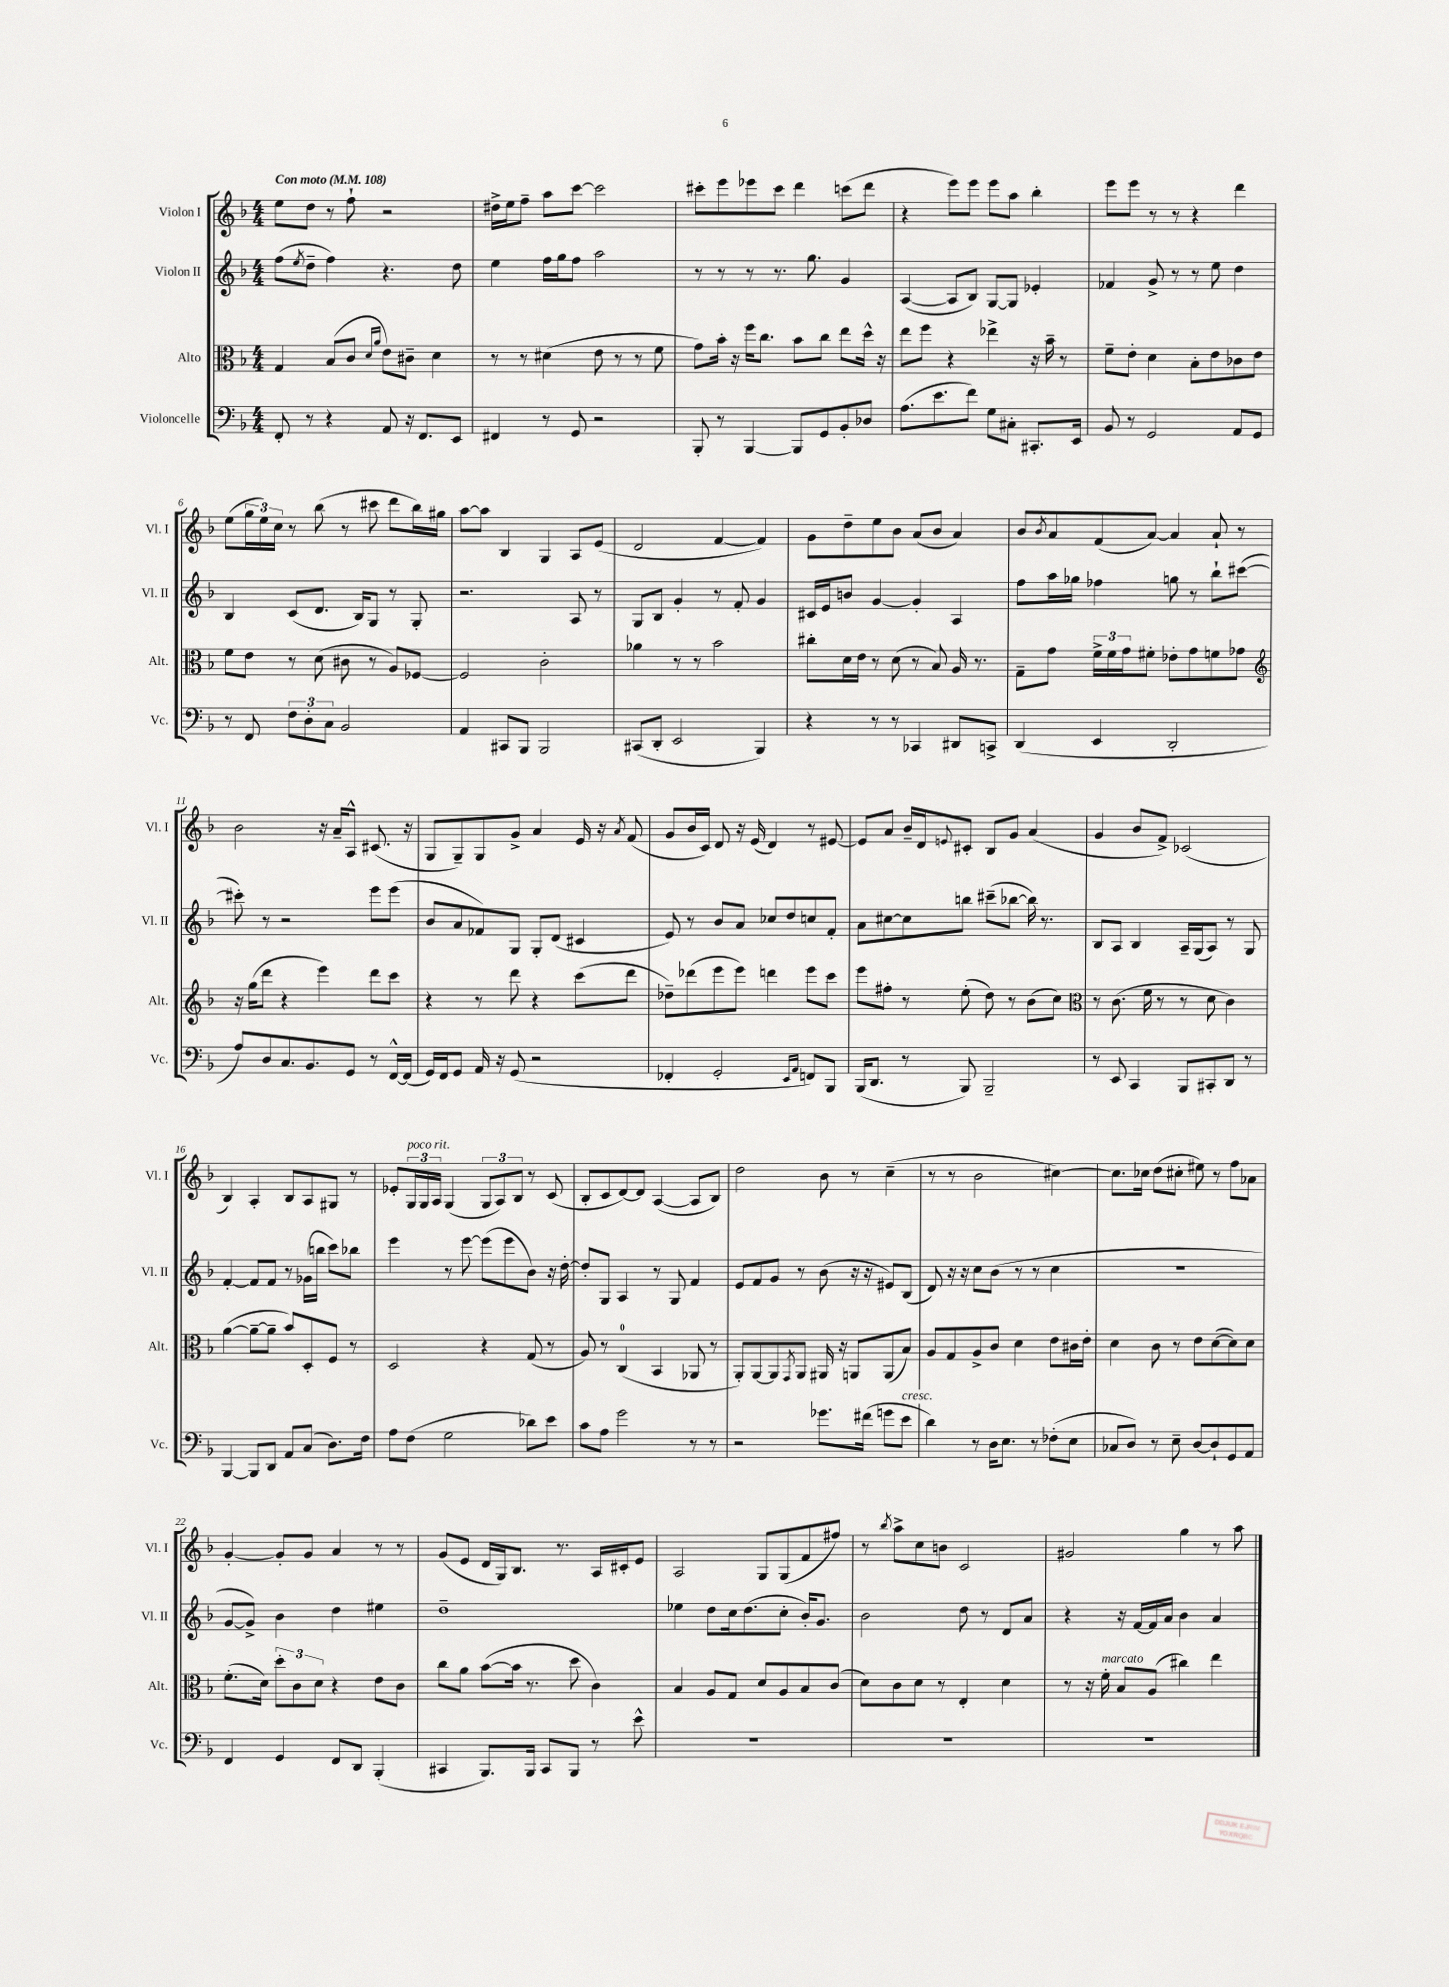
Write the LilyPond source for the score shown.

<<
\new StaffGroup <<
\new Staff = "s0" \with { instrumentName = "Violon I" shortInstrumentName = "Vl. I" } {
    \clef treble \key f \major \numericTimeSignature \time 4/4 \tempo "Con moto" 4 = 108
    e''8 d''8 r8 f''8-! r2 |
    dis''16-> e''16 f''8-- a''8 c'''8~ c'''2 |
    cis'''8-. e'''8 ees'''8 cis'''8 d'''4 c'''8( d'''8 |
    r4 e'''8) e'''8 e'''8 a''8 bes''4-. |
    e'''8 e'''8 r8 r8 r4 d'''4 |
    e''8( \tuplet 3/2 { g''16 e''16) c''16 } r8 bes''8( r8 cis'''8 d'''8 bes''16) gis''16 |
    a''8~ a''8 bes4 g4 a8 e'8( |
    d'2 f'4~ f'4) |
    g'8 d''8-- e''8 bes'8 a'8( bes'8 a'4) |
    bes'8 \acciaccatura { bes'8 } a'8 f'8( a'8~) a'4 a'8-! r8 |
    bes'2 r16 a'16-- a8-^ cis'8.( r16 |
    g8 g8--) g8 g'8-> a'4 e'16 r16 \acciaccatura { a'8 } f'8( |
    g'8 bes'16 c'16) d'8 r16 e'16( d'4) r8 eis'8~ |
    eis'8 a'8 bes'16-- d'16 \appoggiatura { e'8 } cis'8-. bes8 g'8 a'4( |
    g'4 bes'8 f'8->) ces'2( |
    bes4) a4-. bes8 a8 gis8 r8 |
    ees'8-. \tuplet 3/2 { g16^\markup { \italic "poco rit." } g16 a16 } g4( \tuplet 3/2 { g8 a8) bes8 } r8 c'8( |
    bes8-. c'8 d'8~) d'8 a4~( a8 bes8) |
    d''2 bes'8 r8 c''4--( |
    r8 r8 bes'2 cis''4~) |
    cis''8. ces''16 d''8( cis''8-. eis''8) r8 f''8 aes'8 |
    g'4~-. g'8-. g'8 a'4 r8 r8 |
    g'8( e'8 d'16 g16) bes8. r8. a16 cis'16-. e'8 |
    a2 g8 g8( f'8 fis''8) |
    r8 \acciaccatura { bes''8 } a''8-> c''8 b'8 c'2 |
    gis'2 g''4 r8 a''8 \bar "|." |
}
\new Staff = "s1" \with { instrumentName = "Violon II" shortInstrumentName = "Vl. II" } {
    \clef treble \key f \major \numericTimeSignature \time 4/4
    f''8( \acciaccatura { e''8 } d''8-- f''4) r4. d''8 |
    e''4 f''16 g''16 f''8 a''2 |
    r8 r8 r8 r8. g''8. g'4 |
    a4~( a8 bes8) g8~ g8 ees'4-. |
    fes'4 g'8-> r8 r8 e''8 d''4 |
    bes4 c'8( d'8. bes16) g8 r8 g8-. |
    r2. a8 r8 |
    g8 bes8 g'4-. r8 f'8-. g'4 |
    cis'16 e'16 b'8 g'4~ g'4-. a4 |
    f''8 a''16 ges''16 fes''4 g''8 r8 bes''8-! cis'''8~( |
    cis'''8-.) r8 r2 e'''8 e'''8( |
    bes'8 a'8 fes'8) g8 g8-. d'8( cis'4 |
    e'8) r8 bes'8 a'8 ces''8 d''8 c''8 f'8-. |
    a'8 cis''8~ cis''8 b''8 cis'''8--( bes''8~ bes''16) r8. |
    bes8 a8 bes4 a16-- g16( a8) r8 g8 |
    f'4~-. f'8 f'8 r8 ges'16( b''16 c'''8) bes''8 |
    e'''4 r8 e'''8~ e'''8( e'''8 bes'8) r16 d''16~-. |
    d''8-. g8 a4 r8 g8 f'4 |
    e'8 f'8 g'8 r8 bes'8( r16 r16 eis'8) bes8( |
    d'8) r16 r16 c''8 bes'8( r8 r8 c''4 |
    R1 |
    g'8~ g'8->) bes'4 d''4 eis''4 |
    d''1-- |
    ees''4 d''8 c''16 d''8.( c''8-. bes'16-.) g'8. |
    bes'2 d''8 r8 d'8 a'8 |
    r4 r16 f'16~ f'16 a'16 bes'4 a'4 \bar "|." |
}
\new Staff = "s2" \with { instrumentName = "Alto" shortInstrumentName = "Alt." } {
    \clef alto \key f \major \numericTimeSignature \time 4/4
    g4 bes8( c'8 \grace { d'16 a'16 } e'8) cis'8-- d'4 |
    r8 r8 dis'4( e'8 r8 r8 f'8 |
    g'8) bes'16-. r16 f''16 c''8. bes'8 c''8 e''8 d''16-^ r16 |
    e''8 f''8 r4 ees''4-> r16 bes'16-- r8 |
    f'8-- e'8-. d'4 bes8-. e'8 ces'8 e'8 |
    f'8 e'8 r8 d'8( cis'8 r8 a8) fes8~ |
    fes2 c'2-. |
    aes'4 r8 r8 bes'2 |
    cis''8-. d'16 e'16 r8 d'8( r8 bes8) a16 r8. |
    g8-- g'8 \tuplet 3/2 { f'16-> f'16 g'16 } fis'8-. ees'8-. g'8 f'8 ges'8 |
    \clef treble r16 g''16( d'''8 r4 e'''4) d'''8 c'''8 |
    r4 r8 d'''8 r4 c'''8( d'''8 |
    des''8--) des'''8( e'''8 e'''8) d'''4 e'''8 c'''8 |
    e'''8 fis''8-. r8 e''8-.( d''8) r8 bes'8( c''8) |
    \clef alto r8 c'8.( f'16 r8 r8 d'8 c'4) |
    a'4~( a'8~-- a'8-- bes'8) d8-. f8 r8 |
    d2 r4 g8( r8 |
    a8) r8 c4-0( bes,4 aes,8 r8 |
    a,8-.) a,8~ a,8 \acciaccatura { g,8 } a,8 ais,16 r16 a,8 a,8( bes8) |
    a8 g8 a8-> c'8 d'4 e'8 cis'16 e'16-. |
    d'4 c'8 r8 e'8 d'8~( d'8) d'8 |
    f'8.-.( d'16) \tuplet 3/2 { d''8-. c'8 d'8 } r4 e'8 c'8 |
    c''8 a'8 bes'8~( bes'16 r8. d''8 c'4) |
    bes4 a8 g8 d'8 a8 bes8 c'8( |
    d'8) c'8 d'8 r8 e4-. d'4 |
    r8 r16 f'16-.^\markup { \italic "marcato" } bes8 a8( cis''4) e''4 \bar "|." |
}
\new Staff = "s3" \with { instrumentName = "Violoncelle" shortInstrumentName = "Vc." } {
    \clef bass \key f \major \numericTimeSignature \time 4/4
    f,8-. r8 r4 a,8 r16 f,8. e,8 |
    fis,4 r8 g,8 r2 |
    bes,,8-. r8 bes,,4~ bes,,8 g,8 bes,8-. des8 |
    a8.( e'8. f'8) g8 cis8-. cis,8.-. e,16 |
    bes,8 r8 g,2 a,8 g,8 |
    r8 f,8 \tuplet 3/2 { f8 d8-. c8 } bes,2 |
    a,4 cis,8 bes,,8 bes,,2 |
    cis,8( d,8-. e,2 bes,,4) |
    r4 r8 r8 ces,4 dis,8 c,8-> |
    d,4( e,4 d,2-. |
    a8) d8 c8. bes,8. g,8 r8 f,16~-^ f,16( |
    g,16) f,16 g,8 a,16 r16 g,8( r2 |
    fes,4-. g,2-. \grace { e,16 a,16 } f,8) bes,,8 |
    bes,,16( d,8. r8 bes,,8) bes,,2-- |
    r8 e,8 c,4 bes,,8 cis,8-. d,8 r8 |
    bes,,4~ bes,,8 d,8 a,8 c8( d8.) f16 |
    a8 f8( g2 des'8) e'8 |
    c'8 a8 g'2 r8 r8 |
    r2 ges'8. fis'16( g'8 e'8^\markup { \italic "cresc." } |
    d'4) r8 d16 e8. r8 fes8-.( e8 |
    ces8 d8) r8 e8-- d8~ d8-! g,8 a,8 |
    f,4 g,4 f,8 d,8 bes,,4-.( |
    cis,4 bes,,8.) bes,,16 cis,8 bes,,8 r8 e'8-^ |
    R1 |
    R1 |
    R1 \bar "|." |
}
>>
>>
